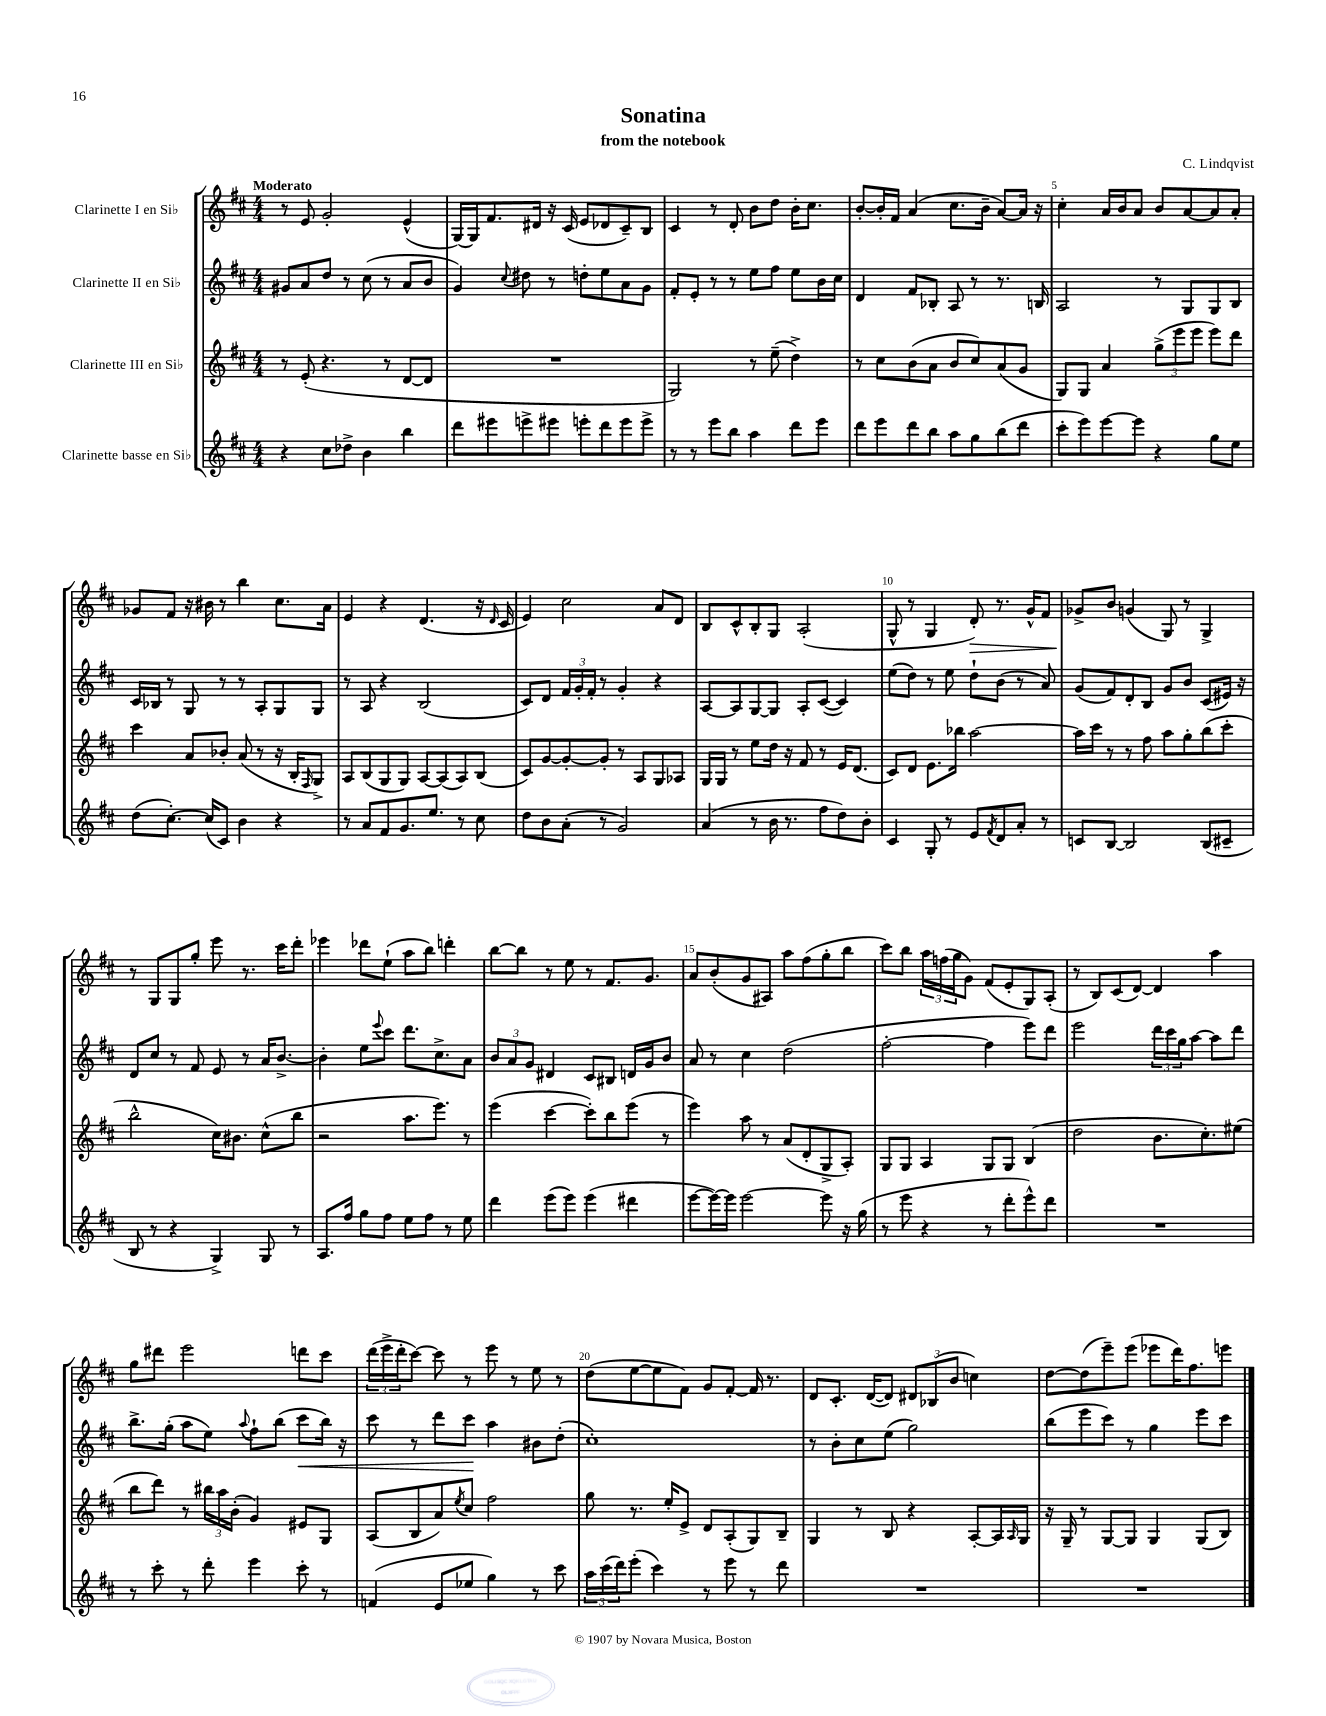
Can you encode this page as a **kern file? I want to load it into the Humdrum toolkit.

**kern	**kern	**kern	**kern
*staff4	*staff3	*staff2	*staff1
*clefG2	*clefG2	*clefG2	*clefG2
*k[f#c#]	*k[f#c#]	*k[f#c#]	*k[f#c#]
*M4/4	*M4/4	*M4/4	*M4/4
4r	8r	8g#	8r
.	(8e'	8a	8e
8cc#	4.r	8dd	2g'
8dd-^	.	8r	.
4b	.	(8cc#	.
.	8r	8r	.
4bb	[8d	8a	(4e^^
.	8d]	8b	.
=	=	=	=
8ddd	1r	4g)	[16G)
.	.	.	16G]
8eee#	.	.	8.f#
.	.	8qqcc#	.
8eee^	.	8dd#	.
.	.	.	16d#
8eee#	.	8r	16r
.	.	.	(16c#
8eee'	.	8dd'	8e
8ddd	.	8ee	8d-
8eee	.	8a	8c#~)
8eee^	.	8g	8B
=	=	=	=
8r	2G)	8f#'	4c#
8r	.	8e'	.
8eee	.	8r	8r
8bb	.	8r	8d'
4aa	8r	8ee	8b
.	(8ee~	8ff#	8dd
8ddd	4dd^)	8ee	16b'
.	.	.	8.cc#
8eee	.	16b	.
.	.	16cc#	.
=	=	=	=
8ddd	8r	4d	[8b'
8eee	8cc#	.	16b']
.	.	.	16f#
8ddd	(8b	8f#	(4a
8bb	8a	8B-'	.
8aa	8b	8A	8.cc#
8gg	8cc#)	8r	.
.	.	.	16b~
(8bb	(8a	8.r	[8a)
8ddd	8g	.	16a]
.	.	16B	16r
=	=	=	=
8ccc#'	8G)	2A	4cc#'
8eee)	8G	.	.
[8eee	4a	.	16a
.	.	.	16b
8eee]	.	.	8a
4r	(12gg^	8r	8b
.	12eee	.	.
.	.	8G	[8a
.	12eee	.	.
8gg	8eee)	8G	8a]
8ee	8ddd	8B	8a'
=	=	=	=
(8dd	4ccc#	16c#	8g-
.	.	16B-	.
[8.cc#')	.	8r	8f#
.	8a	8G	16r
(16cc#]	.	.	16b#
8c#)	8b-'	8r	8r
4b	(8a	8r	4bb
.	8r	8A'	.
4r	16r	8G	8.cc#
.	16B'	.	.
.	16qqF#	.	.
.	8G^)	8G	.
.	.	.	16a
=	=	=	=
8r	8A	8r	4e
8a	(8B	8A	.
8f#	8G	4r	4r
8.g	8G)	.	.
.	[8A	(2B	(4.d
8.ee	.	.	.
.	(8A]	.	.
8r	8A)	.	.
8cc#	(8B	.	16r
.	.	.	16qqd
.	.	.	16c#
=	=	=	=
8dd	8c#)	8c#)	4e)
8b	[8g	8d	.
(8a'	8g'_	24f#	2cc#
.	.	24g'	.
.	.	24f#'	.
8r	8g']	8r	.
2g)	8r	4g'	.
.	8A	.	.
.	8G	4r	8a
.	8A-	.	8d
=	=	=	=
(4a	16G	[8A	8B
.	16G	.	.
.	8r	8A]	8c#^^
8r	8ee	[8G	8B'
16b	16dd	8G]	8G
8.r	16r	.	.
.	8f#	8A'	(2A'
8ff#	8r	([8c#	.
8dd)	16e	4c#])	.
.	(8.d	.	.
8b'	.	.	.
=	=	=	=
4c#	8c#)	(8ee	8G^^
.	8d	8dd)	8r
8G'	8.e	8r	4G
8r	.	8ee	.
.	16bb-	.	.
8e	[2aa	8dd`	8d')
8qf#	.	.	.
8d	.	(8b	8.r
8a'	.	8r	.
.	.	.	16g^^
8r	.	8a)	8f#
=	=	=	=
8c	16aa]	(8g	8g-^
.	16ccc#	.	.
[8B	8r	8f#)	8b
2B]	8r	8d'	(4g
.	8ff#	8B	.
.	8aa	8g	8G)
.	8gg'	8b	8r
(8B	(8bb	(8c#	4G^
8c#~	8ccc#'	16e#)	.
.	.	16r	.
=	=	=	=
8B	2bb^^	8d	8r
8r	.	8cc#	8G
4r	.	8r	8G
.	.	8f#	8gg'
4G^)	16cc#)	8e	8eee
.	8.b#	.	.
.	.	8r	8.r
8G	(8cc#^^	16a	.
.	.	[8.b^	16ccc#
8r	8bb	.	8ddd'
=	=	=	=
8.A	2r	4b']	4eee-
16ff#	.	.	.
8gg	.	8ee	8ddd-
.	.	8qqeee	.
8ff#	.	8ccc#	(8ee`
8ee	8.aa	8.ddd	8aa
8ff#	.	.	8bb)
.	8.eee)	8.cc#^	.
8r	.	.	4ddd'
8ee	8r	8a	.
=	=	=	=
4ddd	(4eee	12b	[8bb
.	.	12a	.
.	.	.	8bb]
.	.	12g	.
(8eee	[4ccc#	4d#	8r
8eee)	.	.	8ee
(4eee	8ccc#'])	8c#	8r
.	8bb	8B#	8.f#
4ddd#	(8eee	16d	.
.	.	16g	8.g
.	8r	8b	.
=	=	=	=
[8eee	4eee)	8a	8a
16eee_)	.	8r	(8b'
16eee]	.	.	.
[2eee	8aa	4cc#	8g
.	8r	.	8A#)
.	(8a	(2dd	8aa
.	8d'	.	(8ff#
8eee]	8G^	.	8gg'
16r	8A')	.	8bb
(16gg	.	.	.
=	=	=	=
8r	8G	[2ff#'	8ccc#)
8eee	8G	.	8bb
4r	4A	.	24aa
.	.	.	(24ff
.	.	.	24gg
.	.	.	8g)
8r	8G	4ff#]	(8f#
8ddd'	8G	.	8e'
8eee^^)	(4B	8eee)	8G)
8ddd	.	8ddd	(8A'
=	=	=	=
1r	2dd	2eee	8r
.	.	.	8B)
.	.	.	(8c#
.	.	.	[8d)
.	8.b	24ddd	4d]
.	.	24ccc#	.
.	.	24gg	.
.	.	[8aa	.
.	8.cc#')	.	.
.	.	8aa]	4aa
.	(8ee#	8ddd	.
=	=	=	=
8r	8bb	8.bb^	8gg
8ccc#'	8ddd)	.	8ddd#
.	.	(16gg'	.
8r	8r	8aa	2eee
8ddd'	24bb#	8ee)	.
.	24aa	.	.
.	(24b'	.	.
.	.	8qqaa	.
4eee	4g)	8ff#`	.
.	.	(8bb	.
8ccc#'	8e#	8ccc#	8ddd
8r	8G	16bb)	8ccc#
.	.	16r	.
=	=	=	=
(4f	(8A	8ccc#	(24ddd
.	.	.	24eee^
.	.	.	24ddd'
.	8B	8r	[8ccc#)
8e	8a)	8ddd	8ccc#]
.	8qee	.	.
8ee-	8cc#	8ccc#	8r
4gg)	2ff#	4aa	8eee
.	.	.	8r
8r	.	8b#	8ee
8ccc#	.	(8dd'	8r
=	=	=	=
24aa	8gg	1cc#')	(8dd
(24ccc#	.	.	.
24ddd)	.	.	.
(8eee'	8.r	.	[8ee
4ccc#)	.	.	8ee]
.	16ee'	.	.
.	8e^	.	8f#)
8r	8d	.	8g
8eee	(8A'	.	[8f#'
8r	8G)	.	16f#]
.	.	.	8.r
8ddd	8B~	.	.
=	=	=	=
1r	4G	8r	8d
.	.	8b'	8.c#'
.	8r	8cc#	.
.	.	.	([16d
.	8B	(8ee	8d])
.	4r	2gg)	12d#
.	.	.	(12B-
.	.	.	12b
.	[8A'	.	4cc)
.	16A]	.	.
.	16qqA	.	.
.	16G	.	.
=	=	=	=
1r	16r	(8bb	[8dd
.	16G~	.	.
.	8r	8eee	(8dd]
.	[8G	8ccc#)	8eee~)
.	8G]	8r	(8eee
.	4G	4gg	8eee-
.	.	.	16ddd)
.	.	.	8.ff#
.	(8G	8eee	.
.	8B)	8ccc#	8eee
==	==	==	==
*-	*-	*-	*-
